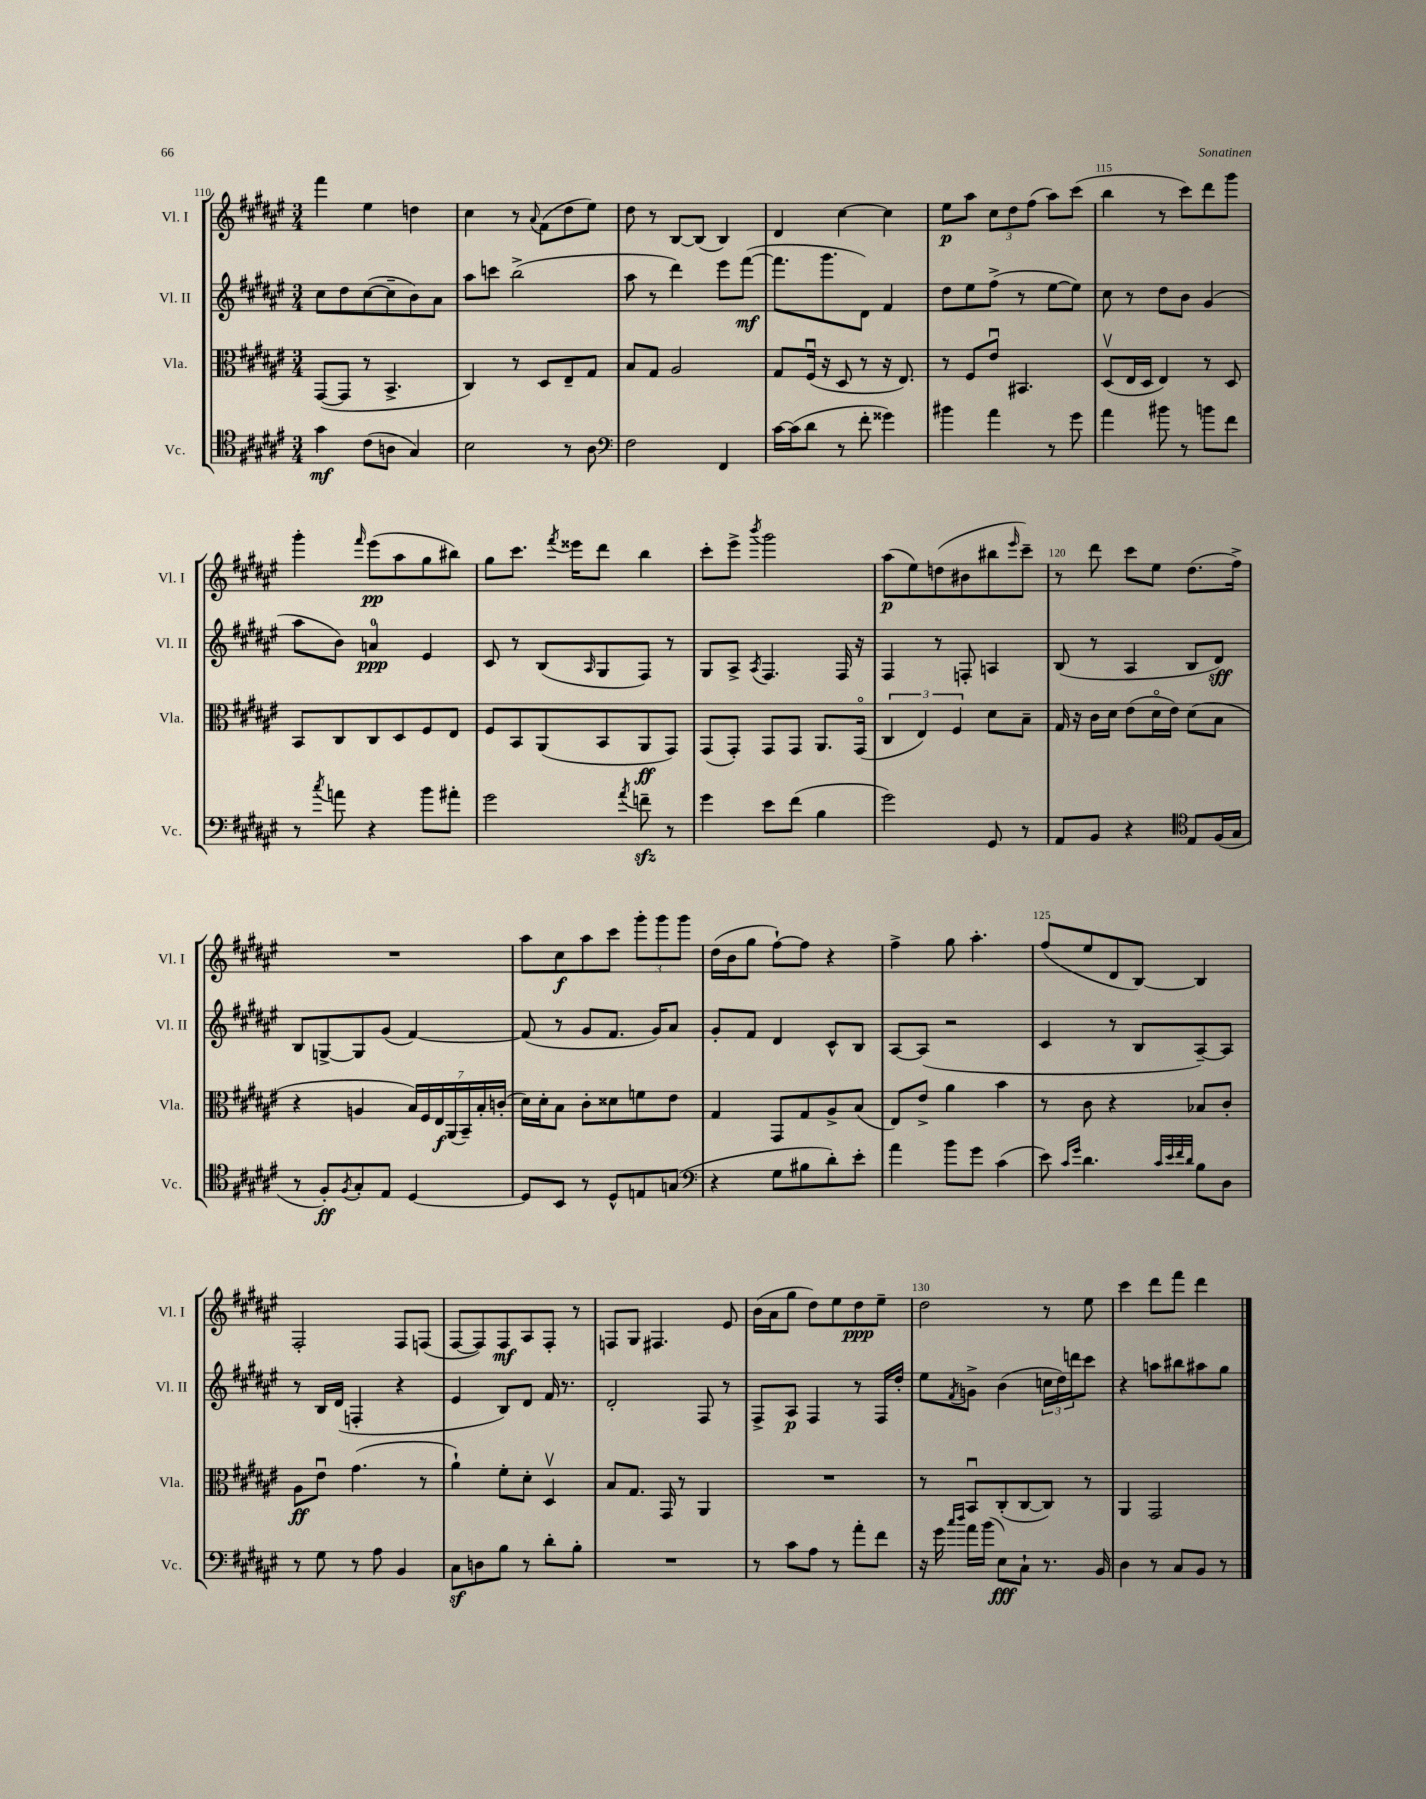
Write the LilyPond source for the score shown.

<<
\new StaffGroup <<
\new Staff = "s0" \with { instrumentName = "Vl. I" shortInstrumentName = "Vl. I" } {
    \clef treble \key fis \major \numericTimeSignature \time 3/4
    fis'''4 eis''4 d''4 |
    cis''4 r8 \appoggiatura { ais'8 } fis'8( dis''8 eis''8) |
    dis''8 r8 b8~ b8( b4) |
    dis'4 cis''4~ cis''4 |
    eis''8\p ais''8 \tuplet 3/2 { cis''8 dis''8 fis''8( } ais''8) cis'''8( |
    b''4 r8 cis'''8) dis'''8 gis'''8 |
    gis'''4-. \grace { fis'''16 } eis'''8\pp( ais''8 gis''8 bis''8) |
    gis''8 cis'''8. \acciaccatura { fis'''8 } eisis'''16 dis'''8 b''4 |
    cis'''8-. eis'''8-> \acciaccatura { b'''8 } gis'''2 |
    ais''8\p( eis''8) d''8( bis'8 bis''8 \grace { eis'''16 } cis'''8--) |
    r8 dis'''8 cis'''8 eis''8 dis''8.( fis''16->) |
    R2. |
    ais''8 cis''8\f ais''8 cis'''8 \tuplet 3/2 { gis'''8-. gis'''8 gis'''8 } |
    dis''16( b'16 gis''8 fis''8~-!) fis''8 r4 |
    fis''4-> gis''8 ais''4.-. |
    fis''8( eis''8 dis'8 b8~) b4 |
    fis2-. fis8 f8( |
    fis8~ fis8) fis8\mf ais8 fis8-. r8 |
    f8 gis8 fis4. eis'8 |
    b'16( ais'16 gis''8 dis''8) eis''8 dis''8\ppp eis''8-- |
    dis''2 r8 eis''8 |
    cis'''4 dis'''8 fis'''8 dis'''4 \bar "|." |
}
\new Staff = "s1" \with { instrumentName = "Vl. II" shortInstrumentName = "Vl. II" } {
    \clef treble \key fis \major \numericTimeSignature \time 3/4
    cis''8 dis''8 cis''8~( cis''8-- b'8) ais'8 |
    ais''8 c'''8 b''2->( |
    ais''8 r8 dis'''4) eis'''8 fis'''8~\mf( |
    fis'''8. gis'''8. dis'8) fis'4 |
    dis''8 eis''8 fis''8->( r8 eis''8~ eis''8) |
    cis''8 r8 dis''8 b'8 gis'4( |
    ais''8 b'8) a'4-0\ppp eis'4 |
    cis'8 r8 b8( \grace { ais16 } gis8 fis8) r8 |
    gis8 ais8-> \acciaccatura { ais8 } fis4. fis16 r16 |
    fis4 r8 f8-. a4 |
    b8( r8 ais4 b8 dis'8\sff) |
    b8 g8~-> g8 gis'8( fis'4~) |
    fis'8( r8 gis'8 fis'8. gis'16) ais'8 |
    gis'8-. fis'8 dis'4 cis'8-^ b8 |
    ais8~ ais8( r2 |
    cis'4 r8 b8 ais8~--) ais8 |
    r8 b16 dis'16( f4-. r4 |
    eis'4 b8) dis'8 fis'16 r8. |
    dis'2-. fis8 r8 |
    fis8-> ais8\p fis4 r8 fis16 dis''16-. |
    eis''8 \acciaccatura { fis'8 } g'8-> b'4( \tuplet 3/2 { c''16 dis''16) d'''16 } cis'''8 |
    r4 a''8 bis''8 ais''8 gis''8 \bar "|." |
}
\new Staff = "s2" \with { instrumentName = "Vla." shortInstrumentName = "Vla." } {
    \clef alto \key fis \major \numericTimeSignature \time 3/4
    gis,8~( gis,8 r8 b,4.-> |
    cis4) r8 dis8 eis8-- gis8 |
    b8 gis8 ais2 |
    gis8 fis16\downbow( r16 dis8 r8 r16 eis8.) |
    r8 fis8 eis'8\downbow bis,4. |
    dis8\upbow( eis16 dis16 eis4) r8 dis8 |
    b,8 cis8 cis8 dis8 fis8 eis8 |
    fis8 b,8 ais,8( b,8 ais,8\ff gis,8) |
    gis,8( gis,8-.) gis,8 gis,8 ais,8. gis,16\flageolet( |
    \tuplet 3/2 { cis4 eis4) fis4 } dis'8 b8-- |
    gis16 r16 cis'16 dis'16 eis'8( dis'16\flageolet eis'16) dis'8( b8 |
    r4 a4 \tuplet 7/4 { b16) fis16 eis16\f ais,16( b,16--) b16-. c'16-.( } |
    dis'16) dis'16-. b8 cis'8-. disis'8 f'8 eis'8 |
    gis4 gis,8 gis8 ais8-> b8( |
    eis8) eis'8-> ais'4 b'4 |
    r8 cis'8 r4 bes8 cis'8-. |
    ais8\ff eis'8\downbow gis'4.( r8 |
    ais'4-!) fis'8-. dis'8-. dis4\upbow |
    b8 gis8. gis,16 r8 ais,4 |
    R2. |
    r8 b,8\downbow cis8-.( cis8~ cis8) r8 |
    ais,4 gis,2 \bar "|." |
}
\new Staff = "s3" \with { instrumentName = "Vc." shortInstrumentName = "Vc." } {
    \clef tenor \key fis \major \numericTimeSignature \time 3/4
    gis'4\mf cis'8( a8 gis4) |
    b2 r8 ais8 |
    \clef bass fis2 fis,4 |
    cis'16~ cis'16( dis'8 r8 fis'8-. gisis'4) |
    bis'4 ais'4 r8 gis'8 |
    ais'4 bis'8 r8 b'8 fis'8 |
    r8 \acciaccatura { cis''8 } a'8 r4 b'8 ais'8-. |
    gis'2 \acciaccatura { ais'8 } f'8--\sfz r8 |
    gis'4 eis'8 fis'8( b4 |
    gis'2) gis,8 r8 |
    ais,8 b,8 r4 \clef tenor eis8 fis16( gis16 |
    r8 fis8-.\ff) \acciaccatura { fis8 } gis8-. eis8 dis4~ |
    dis8 b,8 r8 dis8-^ e8 g8( |
    \clef bass r4 gis8 bis8 dis'8-.) eis'8-. |
    ais'4 b'8 gis'8 cis'4( |
    eis'8) \grace { cis'16 gis'16 } dis'4. \grace { cis'32 eis'32 fis'32 dis'32 } b8 dis8 |
    r8 gis8 r8 ais8 b,4 |
    cis8\sf d8 b8 r8 dis'8-. b8-. |
    R2. |
    r8 cis'8 ais8 r8 ais'8-. fis'8 |
    r16 gis'16 \grace { cis''16 dis''16 } ais'16 b'16( eis8\fff) cis8-! r8. b,16 |
    dis4 r8 cis8 b,8 r8 \bar "|." |
}
>>
>>
\layout { \context { \Score currentBarNumber = #110 \override BarNumber.break-visibility = ##(#f #t #t) barNumberVisibility = #(every-nth-bar-number-visible 5) } }
